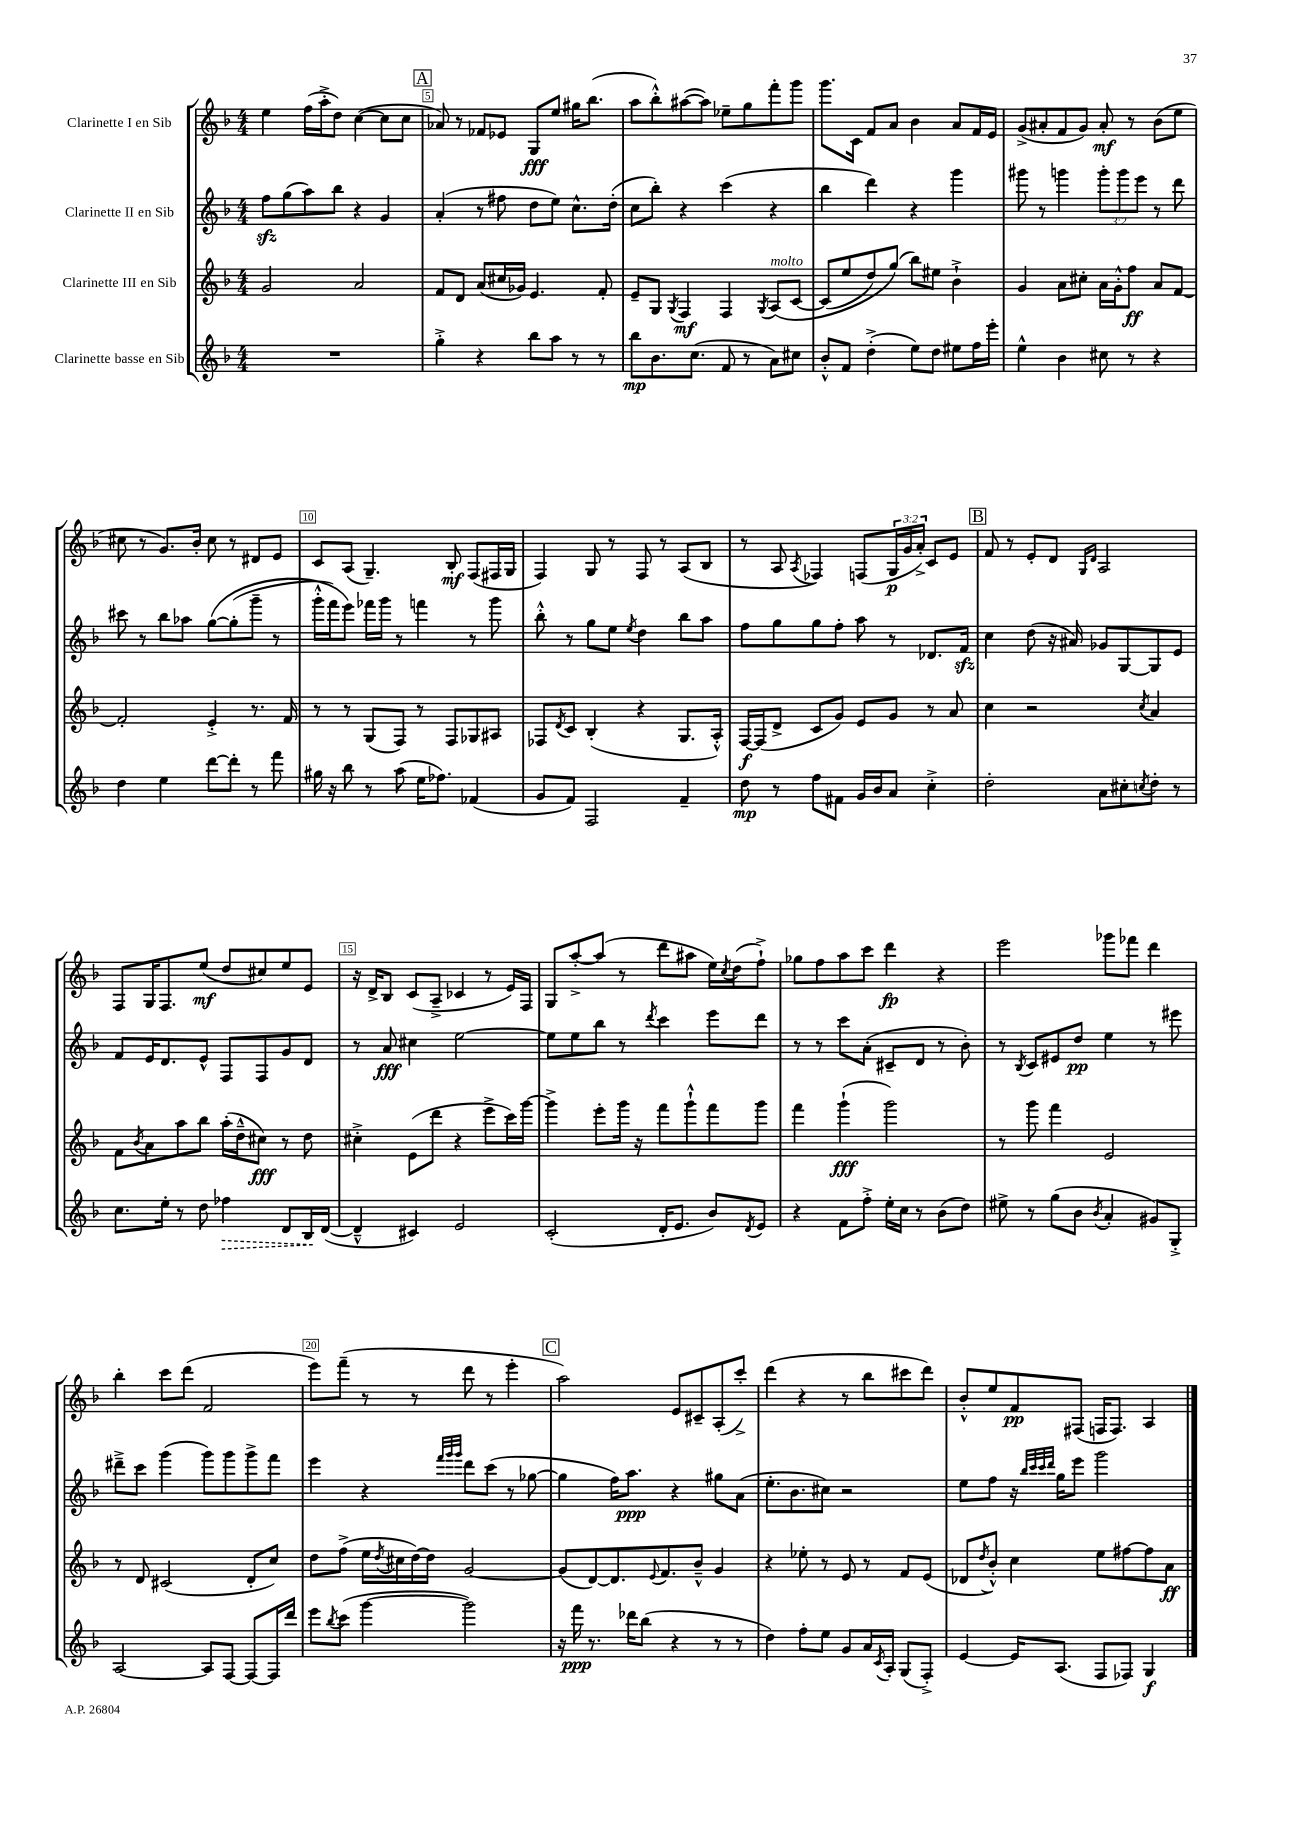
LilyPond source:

<<
\new StaffGroup <<
\new Staff = "s0" \with { instrumentName = "Clarinette I en Sib" } {
    \clef treble \key f \major \numericTimeSignature \time 4/4 \override Staff.TupletNumber.text = #tuplet-number::calc-fraction-text
    e''4 f''16( a''16-.-> d''8) c''4~( c''8 c''8 |
    \mark \markup { \box "A" } aes'8) r8 fes'8 ees'8 g8\fff e''8 gis''16 bes''8.( |
    a''8 bes''8-.-^) ais''8~( ais''8) ees''8-- g''8 f'''8-. g'''8 |
    g'''8. c'16 f'8 a'8 bes'4 a'8 f'16 e'16 |
    g'8->( ais'8-. f'8 g'8) ais'8-.\mf r8 bes'8( e''8 |
    cis''8 r8 g'8.) bes'16-. cis''8 r8 dis'8 e'8 |
    c'8 a8( g4.--) bes8-.\mf f8( fis16 g16 |
    f4) g8 r8 f8 r8 a8( bes8 |
    r8 a8 \acciaccatura { a8 } fes4) f8( \tuplet 3/2 { g16\p g'16 a'16-.->) } c'8 e'8 |
    \mark \markup { \box "B" } f'8 r8 e'8-. d'8 \grace { g16 d'16 } a2 |
    f8 g16 f8. e''8\mf( d''8 cis''8) e''8 e'8 |
    r16 d'16-> bes8 c'8( a8---> ces'4 r8 e'16) f16 |
    g8 a''8~-.-> a''8( r8 d'''8 ais''8 e''16) \acciaccatura { c''8 } d''16( f''8-!->) |
    ges''8 f''8 a''8 c'''8 d'''4\fp r4 |
    e'''2 ges'''8 fes'''8 d'''4 |
    bes''4-. c'''8 d'''8( f'2 |
    e'''8) f'''8--( r8 r8 d'''8 r8 e'''4-. |
    \mark \markup { \box "C" } a''2) e'8 cis'8-- a8-.( c'''8-.->) |
    d'''4( r4 r8 bes''8 cis'''8 d'''8) |
    bes'8-.-^ e''8 f'8\pp fis8( f16 f8.) a4 \bar "|." |
}
\new Staff = "s1" \with { instrumentName = "Clarinette II en Sib" } {
    \clef treble \key f \major \numericTimeSignature \time 4/4 \override Staff.TupletNumber.text = #tuplet-number::calc-fraction-text
    f''8\sfz g''8( a''8) bes''8 r4 g'4 |
    \mark \markup { \box "A" } a'4-.( r8 fis''8 d''8 e''8) c''8.-^ d''16-.( |
    c''8 bes''8-.) r4 c'''4( r4 |
    bes''4 d'''4) r4 g'''4 |
    gis'''8 r8 g'''4 \tuplet 3/2 { g'''8-. g'''8 e'''8 } r8 d'''8 |
    cis'''8 r8 bes''8 aes''8 g''8~\( g''8-.( g'''8-- r8 |
    g'''16-.-^ f'''16) e'''8\) fes'''16 g'''16 r8 f'''4 r8 g'''8 |
    bes''8-.-^ r8 g''8 e''8 \acciaccatura { e''8 } d''4 bes''8 a''8 |
    f''8 g''8 g''8 f''8-. a''8 r8 des'8. f'16\sfz |
    \mark \markup { \box "B" } c''4 d''8( r16 ais'16) ges'8 g8~ g8 e'8 |
    f'8 e'16 d'8. e'8-^ f8 f8 g'8 d'8 |
    r8 a'8\fff cis''4 e''2~ |
    e''8 e''8 bes''8 r8 \acciaccatura { d'''8 } c'''4 e'''8 d'''8 |
    r8 r8 c'''8 a'8-.( cis'8-- d'8 r8 bes'8-.) |
    r8 \acciaccatura { bes8 } c'8 eis'8 d''8\pp e''4 r8 eis'''8 |
    dis'''8---> c'''8 g'''4( g'''8) g'''8 g'''8-> f'''8 |
    e'''4 r4 \grace { f'''32 g'''32 g'''32 } d'''8 c'''8( r8 ges''8~ |
    \mark \markup { \box "C" } ges''4 f''16) a''8.\ppp r4 gis''8 a'8( |
    e''8.-. bes'8. cis''8) r2 |
    e''8 f''8 r16 \grace { bes''32 c'''32 c'''32 d'''32 } g''16 e'''8 g'''2 \bar "|." |
}
\new Staff = "s2" \with { instrumentName = "Clarinette III en Sib" } {
    \clef treble \key f \major \numericTimeSignature \time 4/4
    g'2 a'2 |
    \mark \markup { \box "A" } f'8 d'8 a'8( cis''16 ges'16) e'4. f'8-. |
    e'8-- g8 \acciaccatura { g8 } f4\mf f4 \acciaccatura { g8 } a8^\markup { \italic "molto" }\( c'8~ |
    c'8( e''8 d''8) g''8(\) bes''8) eis''8 bes'4-!-> |
    g'4 a'8 cis''8-. a'16 g'16-.-^ f''8\ff a'8 f'8~ |
    f'2-. e'4-.-> r8. f'16 |
    r8 r8 g8( f8) r8 f8 ges8 ais8 |
    fes8 \acciaccatura { d'8 } c'8 bes4-.( r4 g8. a16-.-^) |
    f16~\f f16( d'8-> c'8 g'8) e'8 g'8 r8 a'8 |
    \mark \markup { \box "B" } c''4 r2 \acciaccatura { c''8 } a'4 |
    f'8 \acciaccatura { bes'8 } a'8 a''8 bes''8 a''16-.( d''16---^ cis''8\fff) r8 d''8 |
    cis''4-.-> e'8( d'''8 r4 e'''8-> c'''16) g'''16~ |
    g'''4-> e'''8-. g'''16 r16 f'''8 g'''8-!-^ f'''8 g'''8 |
    f'''4 g'''4-!\fff( g'''2) |
    r8 g'''8 f'''4 e'2 |
    r8 d'8 cis'2( d'8-. c''8) |
    d''8 f''8->( e''16 \acciaccatura { d''8 } cis''16 d''16~) d''16 g'2~ |
    \mark \markup { \box "C" } g'8( d'8~) d'8. \appoggiatura { e'8 } f'8. bes'8---^ g'4 |
    r4 ees''8-. r8 e'8 r8 f'8 e'8( |
    des'8 \acciaccatura { d''8 } bes'8-.-^) c''4 e''8 fis''8~ fis''8 a'8\ff \bar "|." |
}
\new Staff = "s3" \with { instrumentName = "Clarinette basse en Sib" } {
    \clef treble \key f \major \numericTimeSignature \time 4/4
    R1 |
    \mark \markup { \box "A" } g''4-.-> r4 bes''8 a''8 r8 r8 |
    bes''8\mp bes'8. c''8.( f'8 r8 a'8) cis''8 |
    bes'8-.-^ f'8 d''4-.->( e''8) d''8 eis''8 f''16 e'''16-. |
    e''4-^ bes'4 cis''8 r8 r4 |
    d''4 e''4 d'''8~ d'''8-. r8 f'''8 |
    gis''16 r16 bes''8 r8 a''8( e''16 fes''8.) fes'4( |
    g'8 f'8) f2 f'4-- |
    d''8\mp r8 f''8 fis'8 g'16 bes'16 a'8 c''4-.-> |
    \mark \markup { \box "B" } d''2-. a'8 cis''8-. \acciaccatura { c''8 } d''8-. r8 |
    c''8. e''16-. r8 d''8 \once \override Hairpin.style = #'dashed-line fes''4\> d'8 bes16\! d'16~( |
    d'4---^ cis'4) e'2 |
    c'2-.( d'16-. e'8. bes'8) \acciaccatura { d'8 } e'8 |
    r4 f'8 f''8-.-> e''16-. c''16 r8 bes'8( d''8) |
    eis''8-> r8 g''8( bes'8 \acciaccatura { bes'8 } a'4-. gis'8) g8-.-> |
    a2~ a8 f8~ f8~ f16 d'''16 |
    e'''8 \acciaccatura { bes''8 } c'''8( g'''4~ g'''2) |
    \mark \markup { \box "C" } r16 f'''16\ppp r8. des'''16 bes''8( r4 r8 r8 |
    d''4) f''8-. e''8 g'8 a'16 \acciaccatura { c'8 } a16-. g8( f8-.->) |
    e'4~ e'16 a8.( f8 fes8) g4\f \bar "|." |
}
>>
>>
\layout { \context { \Score currentBarNumber = #4 \override BarNumber.break-visibility = ##(#f #t #t) barNumberVisibility = #(every-nth-bar-number-visible 5) \override BarNumber.stencil = #(make-stencil-boxer 0.1 0.3 ly:text-interface::print) } }
